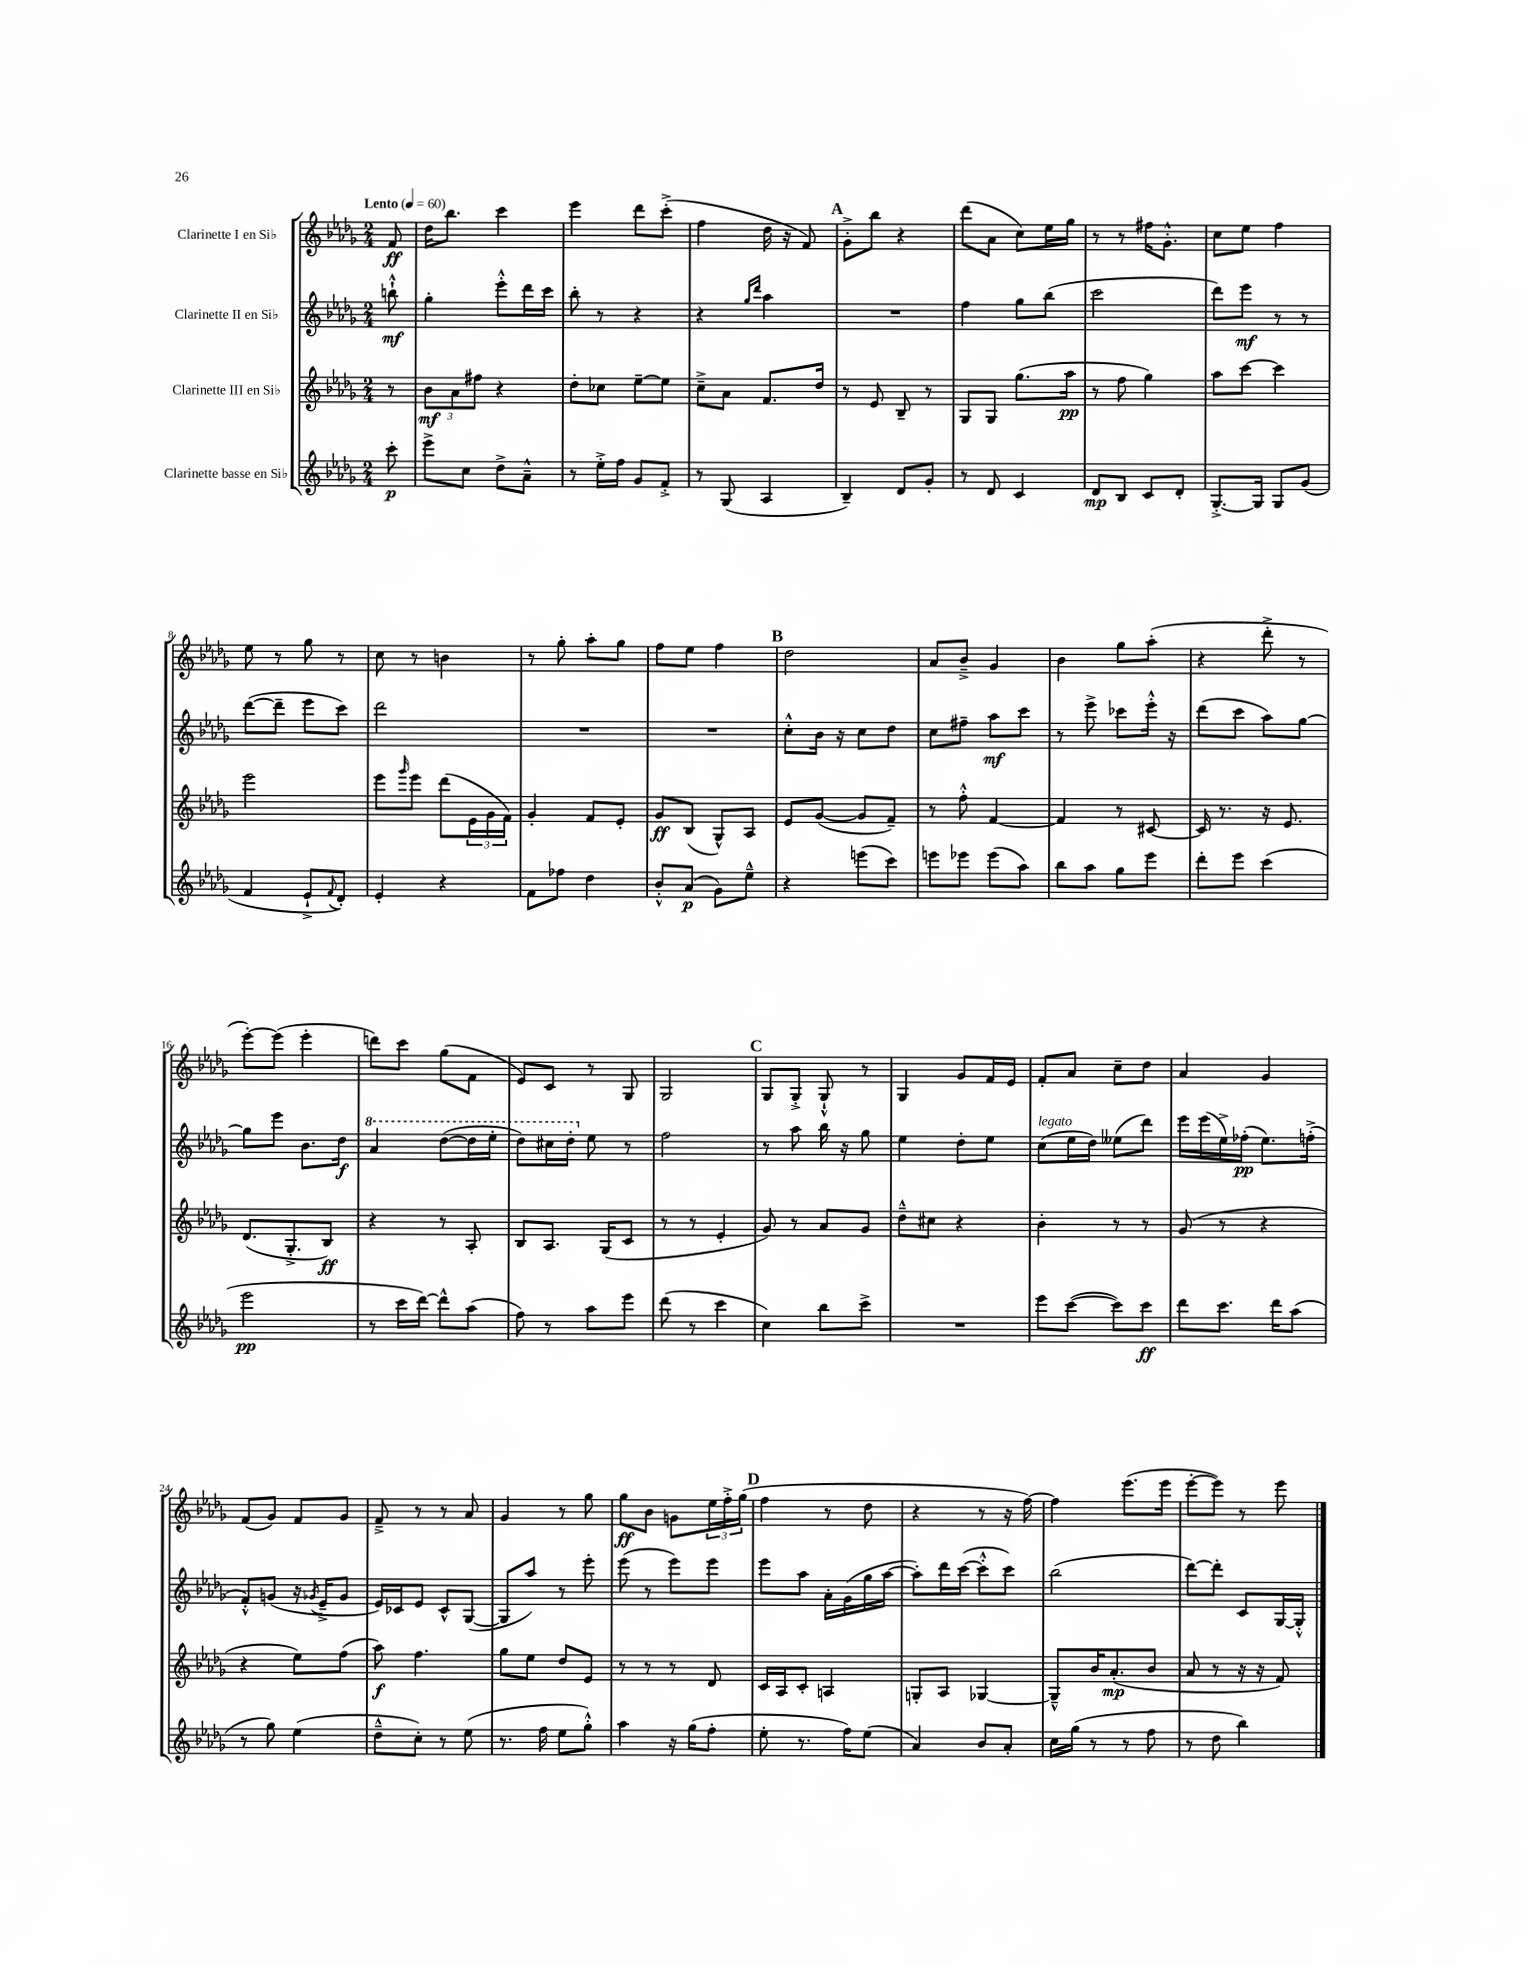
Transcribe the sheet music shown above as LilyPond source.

<<
\new StaffGroup <<
\new Staff = "s0" \with { instrumentName = "Clarinette I en Sib" } {
    \clef treble \key des \major \numericTimeSignature \time 2/4 \partial 8 \tempo "Lento" 4 = 60
    f'8\ff |
    des''16 bes''8. c'''4 |
    ees'''4 des'''8 c'''8-.->( |
    f''4 des''16 r16 f'8) |
    \mark \markup { \bold "A" } ges'8-.-> bes''8 r4 |
    des'''8( aes'8 c''8) ees''16 ges''16 |
    r8 r8 fis''16 ges'8.-.-^ |
    c''8 ees''8 f''4 |
    ees''8 r8 ges''8 r8 |
    c''8 r8 b'4 |
    r8 ges''8-. aes''8-. ges''8 |
    f''8 ees''8 f''4 |
    \mark \markup { \bold "B" } des''2 |
    aes'8 bes'8---> ges'4 |
    bes'4 ges''8 aes''8-.( |
    r4 des'''8-.-> r8 |
    ees'''8~-.) ees'''8( ees'''4-. |
    d'''8) c'''8 ges''8( f'8 |
    ees'8) c'8 r8 ges8 |
    ges2 |
    \mark \markup { \bold "C" } ges8 ges8-.-> ges8-!-^ r8 |
    ges4 ges'8 f'16 ees'16 |
    f'8-. aes'8 c''8-- des''8 |
    aes'4 ges'4 |
    f'8( ges'8) f'8 ges'8 |
    f'8---> r8 r8 aes'8 |
    ges'4 r8 ges''8 |
    ges''8\ff bes'8 g'8 \tuplet 3/2 { ees''16 f''16-.-> ges''16( } |
    \mark \markup { \bold "D" } f''4 r8 des''8 |
    r4 r8 r16 f''16~) |
    f''4 ees'''8.( ees'''16 |
    ees'''8~-. ees'''8) r8 ees'''8 \bar "|." |
}
\new Staff = "s1" \with { instrumentName = "Clarinette II en Sib" } {
    \clef treble \key des \major \numericTimeSignature \time 2/4 \partial 8
    b''8-!-^\mf |
    ges''4-. ees'''8-.-^ des'''16 c'''16 |
    bes''8-. r8 r4 |
    r4 \grace { ges''16 des'''16 } aes''4 |
    \mark \markup { \bold "A" } R2 |
    f''4 ges''8 bes''8( |
    c'''2 |
    des'''8) ees'''8\mf r8 r8 |
    des'''8~( des'''8-- ees'''8 c'''8) |
    des'''2 |
    R2 |
    R2 |
    \mark \markup { \bold "B" } c''8-.-^ bes'16 r16 c''8 des''8 |
    c''8 fis''8-- aes''8\mf c'''8 |
    r8 ees'''8-> ces'''8 ees'''16-.-^ r16 |
    des'''8( c'''8 aes''8) ges''8~ |
    ges''8 ees'''8 bes'8. des''16\f |
    \ottava #1 aes''4 des'''8~( des'''16 ees'''16-. |
    des'''8) cis'''16 des'''16-. \ottava #0 ees''8 r8 |
    f''2 |
    \mark \markup { \bold "C" } r8 aes''8 bes''16 r16 ges''8 |
    ees''4 des''8-. ees''8 |
    c''8^\markup { \italic "legato" }( ees''16 des''16) eeses''8( des'''8) |
    ees'''16 ees'''16( ees''16->) fes''16-.\pp( ees''8.) f''16-.->( |
    f'8-.-^) g'8( r16 \acciaccatura { ges'8 } ees'16---> ges'8 |
    ees'16) ces'16 ees'8 ces'8-^ ges8~( |
    ges8 aes''8) r8 ees'''8-. |
    ees'''8( r8 ees'''8) ees'''8 |
    \mark \markup { \bold "D" } ees'''8 aes''8 aes'16-. ges'16( ges''16 aes''16~ |
    aes''8-.) des'''16 c'''16~( c'''8-.-^ c'''8) |
    bes''2( |
    des'''8~) des'''8-. c'8 ges16~ ges16-.-^ \bar "|." |
}
\new Staff = "s2" \with { instrumentName = "Clarinette III en Sib" } {
    \clef treble \key des \major \numericTimeSignature \time 2/4 \partial 8
    r8 |
    \tuplet 3/2 { bes'8\mf aes'8 fis''8 } r4 |
    des''8-. ces''8 ees''8~-- ees''8 |
    c''8---> aes'8 f'8. des''16 |
    \mark \markup { \bold "A" } r8 ees'8 bes8-- r8 |
    ges8 ges8 ges''8.( aes''16\pp |
    r8 f''8 ges''4) |
    aes''8 c'''8~ c'''4 |
    ees'''2 |
    ees'''8 \grace { ges'''16 } ees'''8 des'''8( \tuplet 3/2 { ees'16 ges'16 f'16) } |
    ges'4-. f'8 ees'8-. |
    ges'8\ff bes8( ges8-^) aes8 |
    \mark \markup { \bold "B" } ees'8 ges'8~( ges'8 f'8--) |
    r8 f''8-.-^ f'4~ |
    f'4 r8 cis'8~ |
    cis'16 r8. r16 ees'8. |
    des'8.( ges8.-.-> bes8\ff) |
    r4 r8 aes8-. |
    bes8 aes8. ges16( c'8 |
    r8 r8 ees'4-. |
    \mark \markup { \bold "C" } ges'8) r8 aes'8 ges'8 |
    des''8---^ cis''8 r4 |
    bes'4-. r8 r8 |
    ges'8( r8 r4 |
    r4 ees''8) f''8( |
    aes''8\f) f''4. |
    ges''8 ees''8 des''8 ees'8 |
    r8 r8 r8 des'8 |
    \mark \markup { \bold "D" } c'16 aes16 c'8-. a4 |
    g8-. aes8 ges4~ |
    ges8---^ bes'16 aes'8.-.\mp( bes'8 |
    aes'8 r8 r16 r16 f'8) \bar "|." |
}
\new Staff = "s3" \with { instrumentName = "Clarinette basse en Sib" } {
    \clef treble \key des \major \numericTimeSignature \time 2/4 \partial 8
    c'''8-.\p |
    ees'''8-> c''8 des''8-> aes'8---^ |
    r8 ees''16-.-> f''16 ges'8 f'8-.-> |
    r8 ges8( aes4 |
    \mark \markup { \bold "A" } bes4--) des'8 ges'8-. |
    r8 des'8 c'4 |
    des'8\mp bes8 c'8 des'8-. |
    ges8.~-.-> ges16 ges8 ges'8( |
    f'4 ees'8-!-> \appoggiatura { f'8 } des'8-.) |
    ees'4-. r4 |
    f'8 fes''8 des''4 |
    bes'8-.-^ aes'8\p( ges'8) ees''8---^ |
    \mark \markup { \bold "B" } r4 e'''8( c'''8) |
    e'''8 ees'''8 ees'''8( aes''8) |
    bes''8 aes''8 ges''8 ees'''8 |
    des'''8-. ees'''8 c'''4( |
    ees'''2\pp |
    r8 c'''16 des'''16~) des'''8-^ aes''8( |
    f''8) r8 aes''8 ees'''8 |
    des'''8( r8 c'''4 |
    \mark \markup { \bold "C" } c''4) bes''8 c'''8-> |
    R2 |
    ees'''8 c'''8~( c'''8) c'''8\ff |
    des'''8 c'''8. des'''16 aes''8( |
    r8 ges''8) ees''4( |
    des''8---^ c''8-.) r8 ees''8( |
    r8. f''16 ees''8 ges''8-.-^) |
    aes''4 r16 ges''16( f''8-. |
    \mark \markup { \bold "D" } ees''8-. r8. f''16) ees''8( |
    aes'4) bes'8 aes'8-. |
    c''16 ges''16( r8 r8 f''8 |
    r8 des''8 bes''4) \bar "|." |
}
>>
>>
